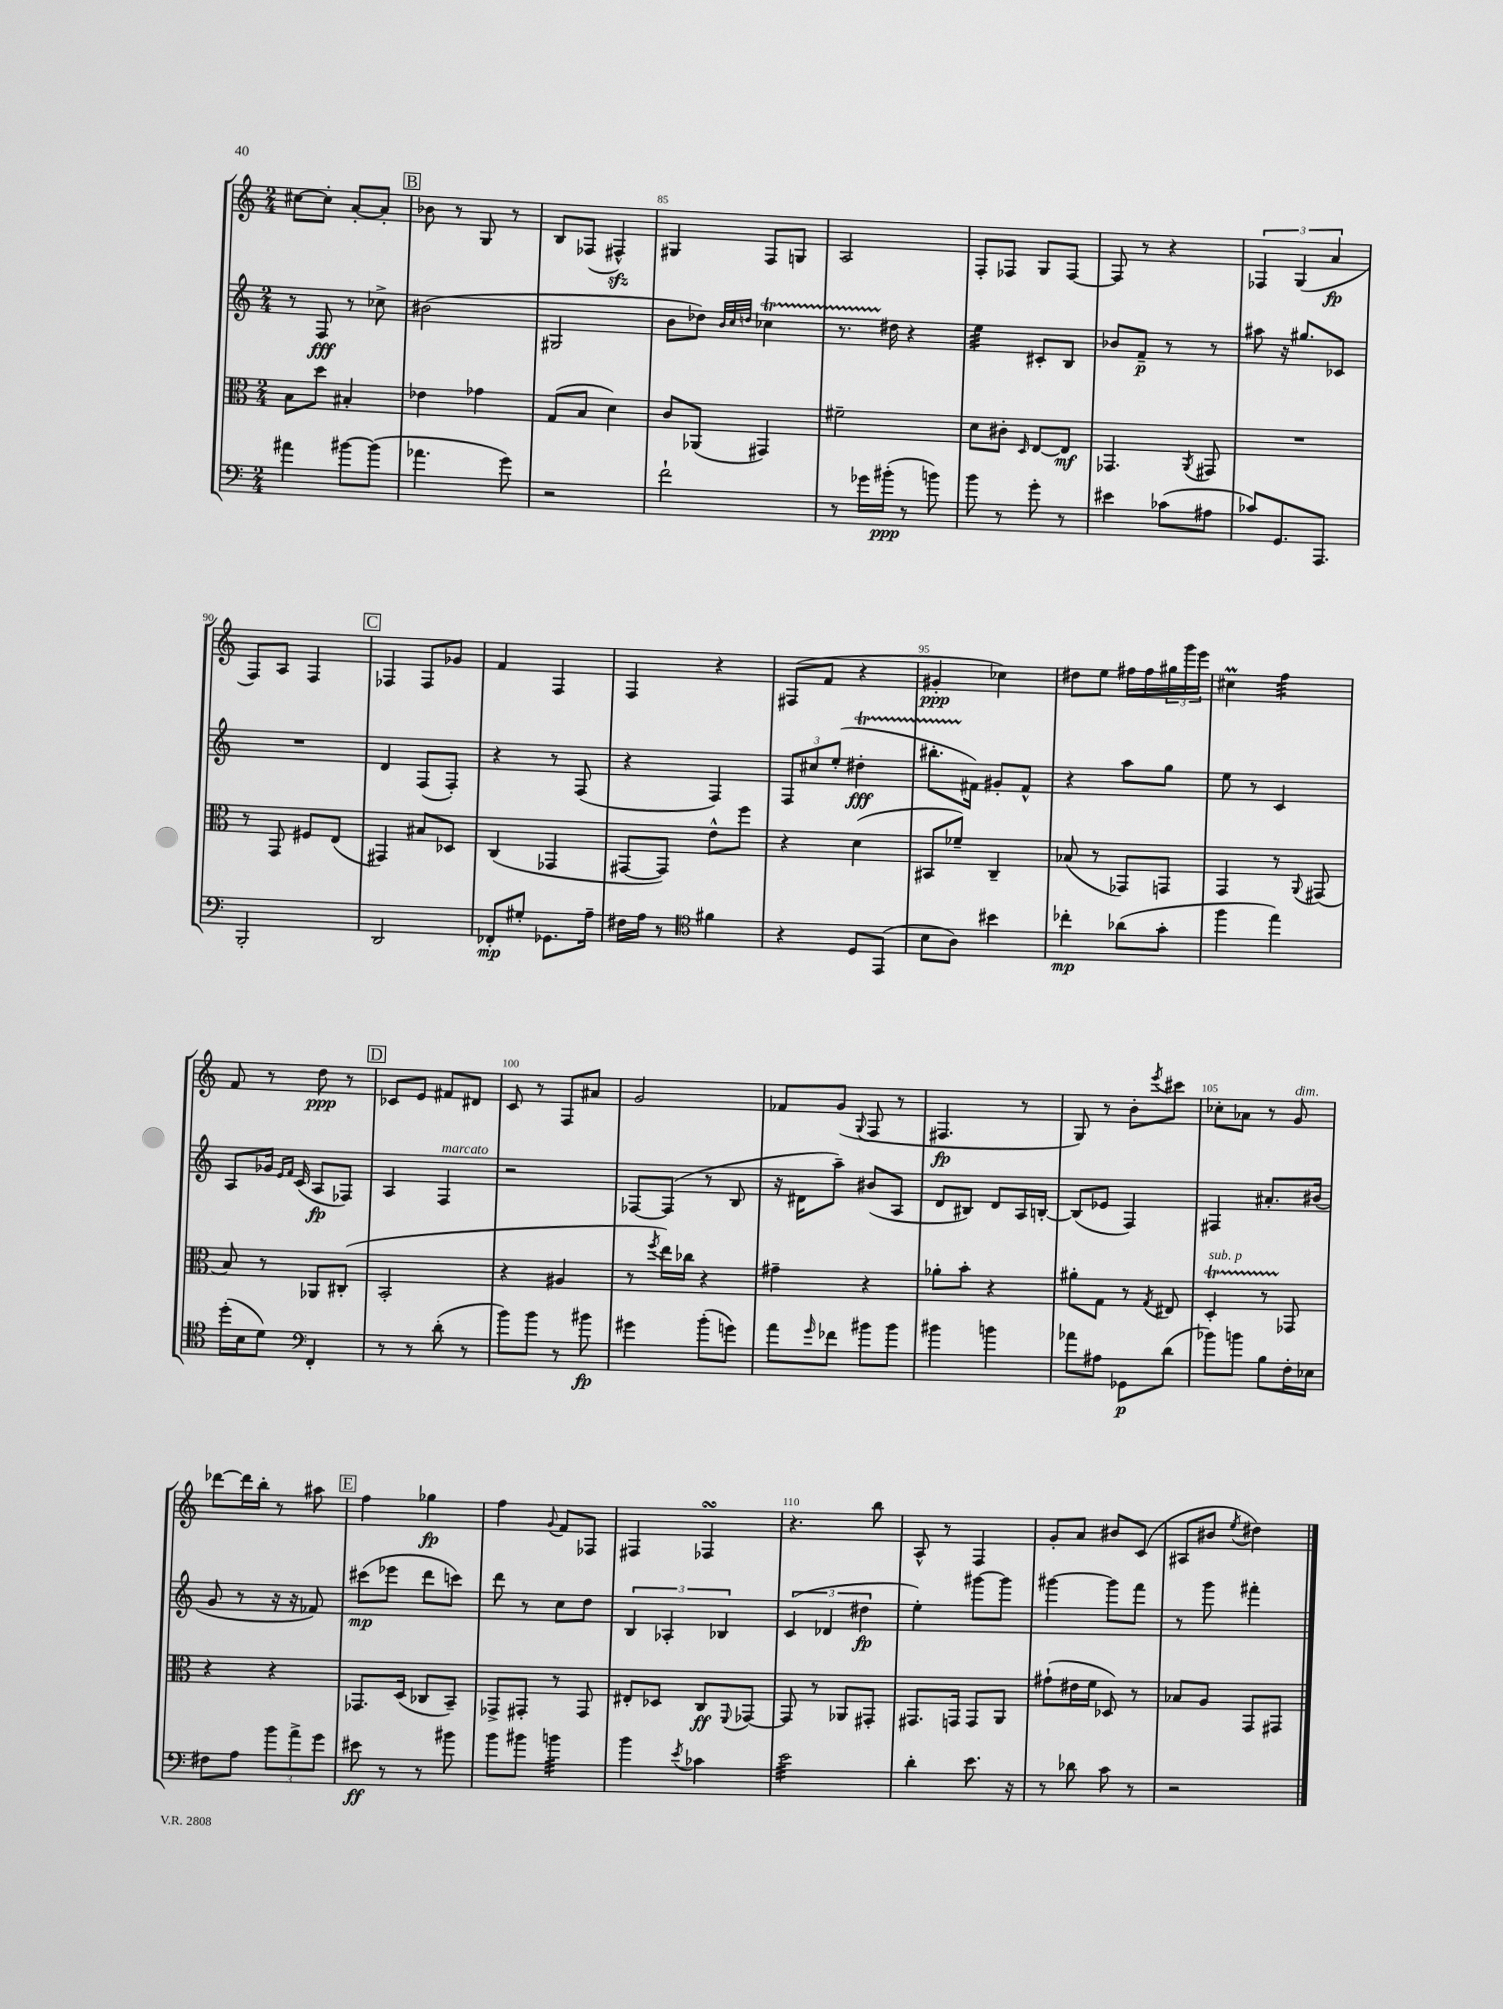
<<
\new StaffGroup <<
\new Staff = "s0" {
    \clef treble \key c \major \numericTimeSignature \time 2/4
    cis''8~ cis''8-. a'8~-. a'8-. |
    \mark \markup { \box "B" } bes'8 r8 g8 r8 |
    b8 fes8( fis4-^\sfz) |
    gis4 f8 g8 |
    a2 |
    f8-. fes8 g8 fes8~ |
    fes8 r8 r4 |
    \tuplet 3/2 { fes4 g4( a'4\fp } |
    f8) a8 f4 |
    \mark \markup { \box "C" } fes4 fes8 ges'8 |
    f'4 f4 |
    f4 r4 |
    fis8( f'8 r4 |
    gis'4-.\ppp ces''4) |
    dis''8 e''8 fis''16 fis''16 \tuplet 3/2 { gis''16 g'''16 e'''16 } |
    cis''4\prall f''4:32 |
    f'8 r8 d''8\ppp r8 |
    \mark \markup { \box "D" } ces'8 e'8 fis'8 dis'8 |
    c'8 r8 f8 ais'8 |
    g'2 |
    fes'8 g'8( \appoggiatura { g8 } f8 r8 |
    fis4.\fp r8 |
    g8) r8 b'8-. \acciaccatura { e'''8 } cis'''8 |
    ces''8-. aes'8 r8 g'8^\markup { \italic "dim." } |
    des'''8~ des'''16 b''16-. r8 ais''8 |
    \mark \markup { \box "E" } f''4 ges''4\fp |
    f''4 \appoggiatura { g'8 } f'8 fes8 |
    fis4 fes4\turn |
    r4. b''8 |
    a8-^ r8 f4 |
    g'8-. a'8 bis'8 c'8( |
    ais8 bis'8 \acciaccatura { e''8 } dis''4) \bar "|." |
}
\new Staff = "s1" {
    \clef treble \key c \major \numericTimeSignature \time 2/4
    r8 f8\fff r8 ces''8-> |
    \mark \markup { \box "B" } bis'2( |
    gis2 |
    b'8 des''8) \grace { b'32 c''32 d''32 } ces''4\startTrillSpan |
    r8. dis''16\stopTrillSpan r4 |
    e''4:32 cis'8-. b8 |
    bes'8 f'8--\p r8 r8 |
    ais''8 r16 gis''8. ces'8 |
    R2 |
    \mark \markup { \box "C" } d'4 f8( f8-.) |
    r4 r8 f8( |
    r4 f4) |
    \tuplet 3/2 { f8 cis''8 e''8-.( } dis''4-.\startTrillSpan\fff |
    bis''8.-. fis'16\stopTrillSpan) gis'8-. fis'8-^ |
    r4 a''8 g''8 |
    e''8 r8 c'4 |
    a8 ges'16 \grace { e'16 f'16 } c'16( a8\fp fes8) |
    \mark \markup { \box "D" } a4 f4^\markup { \italic "marcato" } |
    r2 |
    fes8~ fes8( r8 b8 |
    r16 dis'16 a''8--) bis'8( a8 |
    d'8 bis8) d'8 a16 b16~-. |
    b8( ees'8 f4) |
    fis4 ais'8.-. bis'16( |
    g'8 r8 r16 r16 fes'8) |
    \mark \markup { \box "E" } cis'''8\mp( ees'''8 d'''8 c'''8) |
    d'''8 r8 c''8 d''8 |
    \tuplet 3/2 { b4 aes4-. bes4 } |
    \tuplet 3/2 { c'4( des'4 dis''4\fp } |
    e''4-.) gis'''8~ gis'''8 |
    gis'''4~ gis'''8 f'''8 |
    r8 g'''8 fis'''4-. \bar "|." |
}
\new Staff = "s2" {
    \clef alto \key c \major \numericTimeSignature \time 2/4
    b8 d''8 bis4-. |
    \mark \markup { \box "B" } ees'4 ges'4 |
    g8( b8 d'4) |
    c'8 aes,8( gis,4) |
    fis'2-- |
    d'8 cis'8-. \grace { d16 } e8~ e8\mf |
    ges,4. \acciaccatura { a,8 } gis,8 |
    R2 |
    r8 g,8 fis8 e8( |
    \mark \markup { \box "C" } gis,4) bis8 des8 |
    c4( ges,4 |
    gis,8~ gis,8) e'8-^ f''8 |
    r4 d'4( |
    bis,8 fes'8--) c4-- |
    bes8( r8 ges,8) g,8 |
    g,4 r8 \appoggiatura { a,8 } gis,8( |
    b8) r8 aes,8 cis8-.( |
    \mark \markup { \box "D" } b,2-. |
    r4 ais4 |
    r8 \acciaccatura { f''8 } e''16) ces''16 r4 |
    gis'4-- r4 |
    aes'8-. b'8-. r4 |
    ais'8-. g8 r8 \acciaccatura { g8 } eis8 |
    d4-.\startTrillSpan^\markup { \italic "sub. p" } r8 ges,8\stopTrillSpan |
    r4 r4 |
    \mark \markup { \box "E" } ges,8. d16( ces8 b,8--) |
    ges,8-> gis,8-. r8 gis,8 |
    eis8-. des8 c8\ff \appoggiatura { f,8 } ges,8~ |
    ges,8 r8 aes,8 gis,8-. |
    gis,8. g,16 g,8 a,8 |
    gis'8-!( eis'16 f'16 des8) r8 |
    bes8 a8 g,8 gis,8 \bar "|." |
}
\new Staff = "s3" {
    \clef bass \key c \major \numericTimeSignature \time 2/4
    ais'4 bis'8~ bis'8( |
    \mark \markup { \box "B" } aes'4. g'8) |
    r2 |
    f'2-! |
    r8 ges'16 bis'16-.\ppp( r8 b'8) |
    b'8 r8 g'8-. r8 |
    eis'4 ces'8( ais8 |
    ces'8) g,8. a,,8. |
    b,,2-. |
    \mark \markup { \box "C" } d,2 |
    fes,8-.\mp gis8-. ges,8. a16-- |
    fis16 a16 r8 \clef tenor fis'4 |
    r4 d8 e,8( |
    b8 a8) bis'4 |
    ces''4-.\mp aes'8( g'8-. |
    f''4 e''4) |
    d''16-.( b16 d'8) \clef bass f,4-. |
    \mark \markup { \box "D" } r8 r8 d'8-.( r8 |
    b'8) b'8 r8 bis'8\fp |
    gis'4 b'8-.( g'8) |
    a'8 \grace { g'16 } fes'8 bis'8 bis'8 |
    bis'4 b'4 |
    aes'8 ais8 ges,8\p d'8( |
    bes'8) b'8 b8 f16-. ees16 |
    fis8 a8 \tuplet 3/2 { b'8 a'8-> g'8 } |
    \mark \markup { \box "E" } eis'8\ff r8 r8 bis'8 |
    b'8 bis'8 b'4:32 |
    b'4 \acciaccatura { e'8 } ces'4 |
    e'2:32 |
    d'4-. e'8. r16 |
    r8 des'8 c'8 r8 |
    r2 \bar "|." |
}
>>
>>
\layout { \context { \Score currentBarNumber = #82 \override BarNumber.break-visibility = ##(#f #t #t) barNumberVisibility = #(every-nth-bar-number-visible 5) } }
